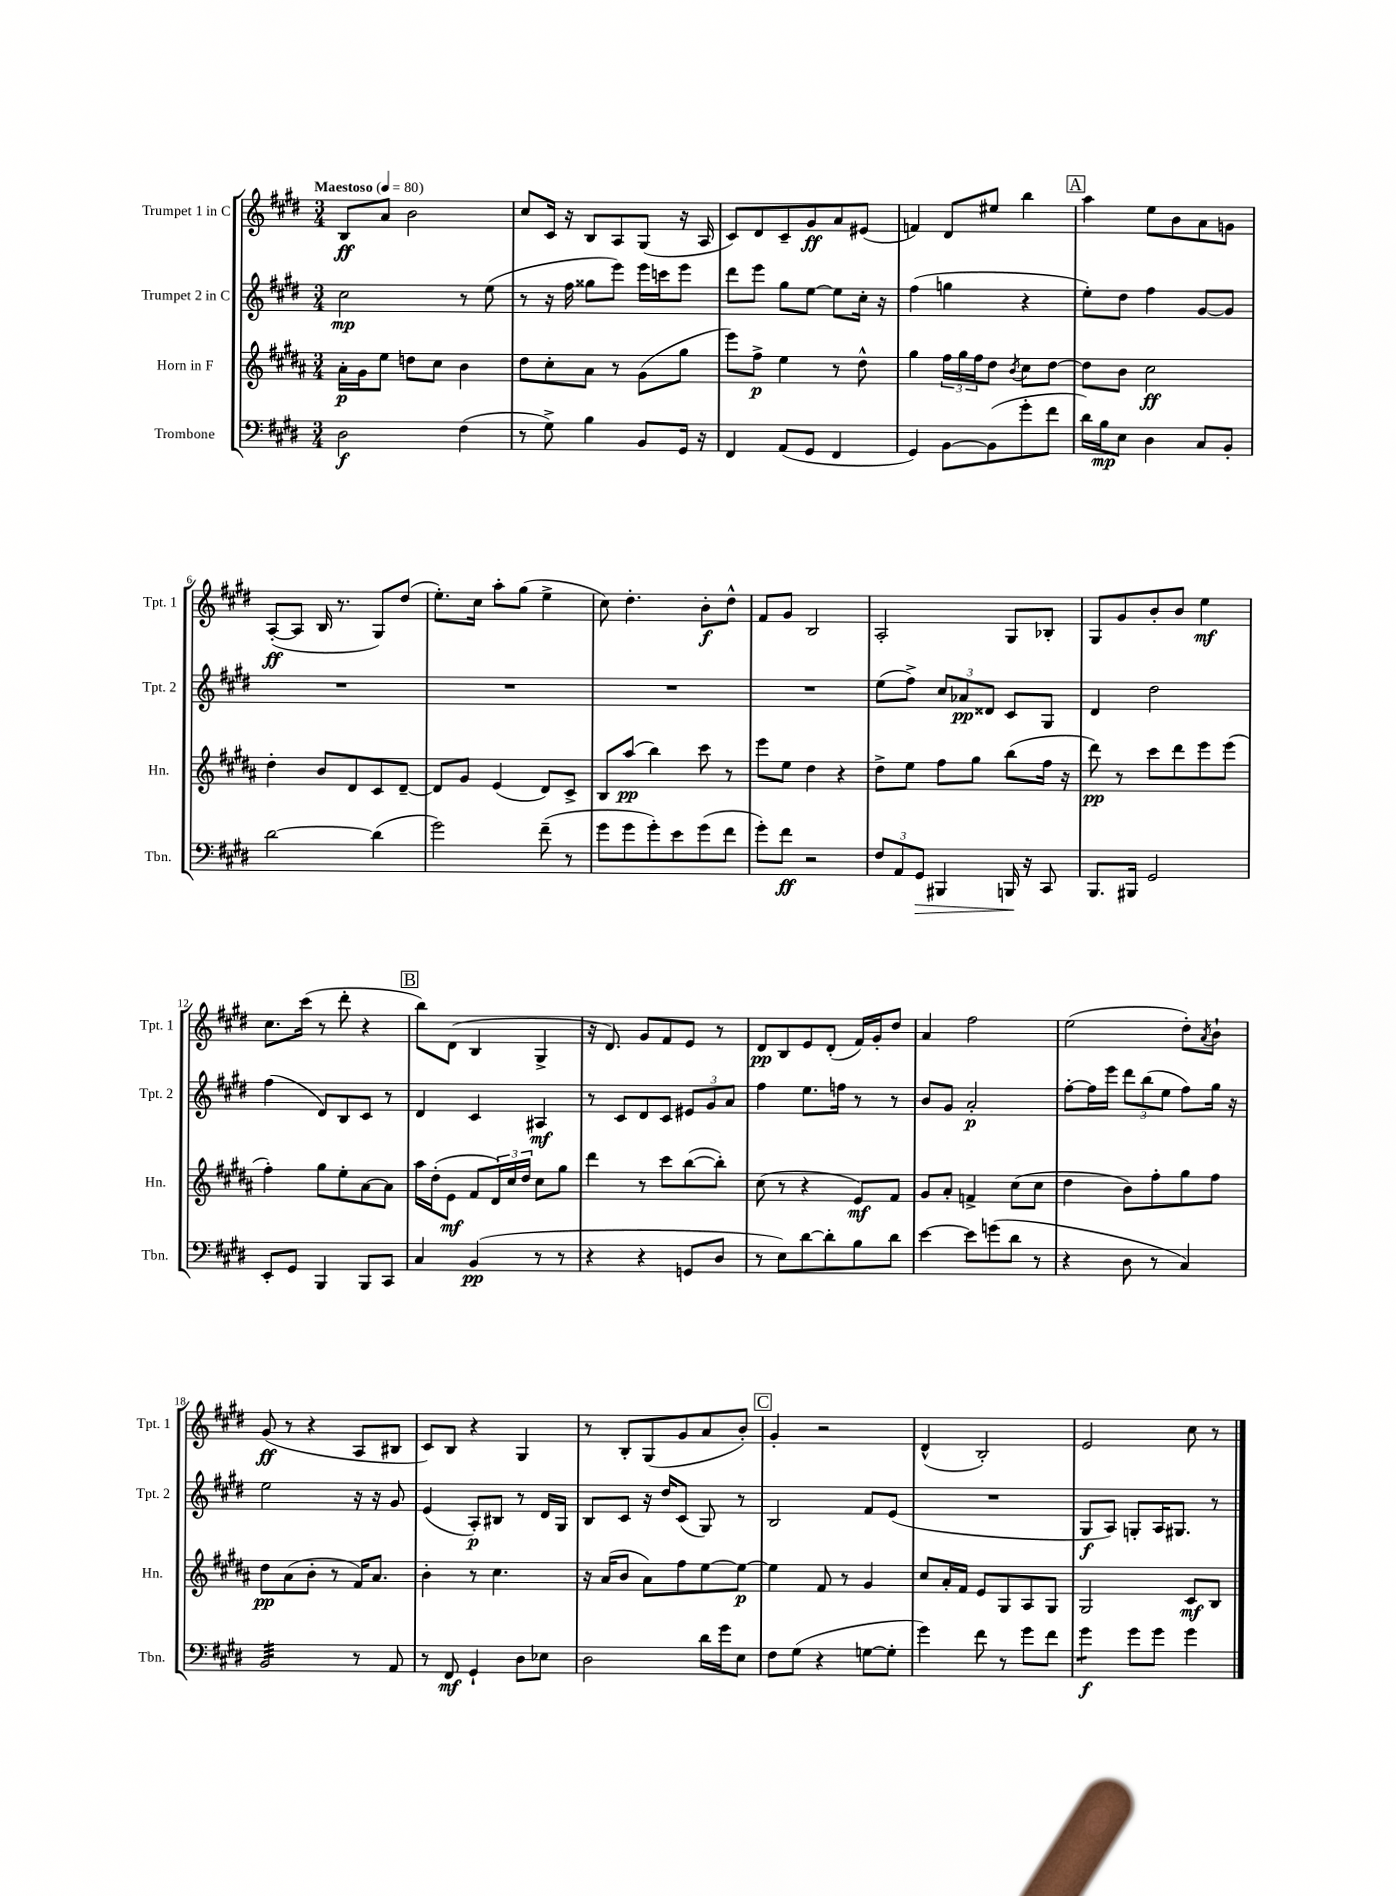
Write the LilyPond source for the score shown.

<<
\new StaffGroup <<
\new Staff = "s0" \with { instrumentName = "Trumpet 1 in C" shortInstrumentName = "Tpt. 1" } {
    \clef treble \key e \major \numericTimeSignature \time 3/4 \tempo "Maestoso" 4 = 80
    b8\ff a'8 b'2 |
    cis''8 cis'16 r16 b8 a8 gis8( r16 a16 |
    cis'8) dis'8 cis'8-- gis'8\ff a'8 eis'8( |
    f'4) dis'8 eis''8 b''4 |
    \mark \markup { \box "A" } a''4 e''8 b'8 a'8 g'8 |
    a8~-.\ff( a8 b16 r8. gis8) dis''8( |
    e''8.-.) cis''16 a''8-. gis''8( e''4-> |
    cis''8) dis''4.-. b'8-.\f dis''8-^ |
    fis'8 gis'8 b2 |
    a2-. gis8 bes8-. |
    gis8 gis'8 b'8-. b'8 e''4\mf |
    cis''8. cis'''16( r8 dis'''8-. r4 |
    \mark \markup { \box "B" } b''8) dis'8( b4 gis4-> |
    r16 dis'8.) gis'8 fis'8 e'8 r8 |
    dis'8\pp b8 e'8 dis'8-.( fis'16) gis'16-. dis''8 |
    a'4 fis''2 |
    e''2( dis''8-.) \acciaccatura { a'8 } b'8-! |
    gis'8\ff( r8 r4 a8 bis8 |
    cis'8) b8 r4 gis4 |
    r8 b8-. gis8( gis'8 a'8 b'8-.) |
    \mark \markup { \box "C" } gis'4-. r2 |
    dis'4-^( b2-.) |
    e'2 cis''8 r8 \bar "|." |
}
\new Staff = "s1" \with { instrumentName = "Trumpet 2 in C" shortInstrumentName = "Tpt. 2" } {
    \clef treble \key e \major \numericTimeSignature \time 3/4
    cis''2\mp r8 e''8( |
    r8 r16 fis''16 gisis''8 e'''8) e'''16 c'''16 e'''8 |
    dis'''8 e'''8 gis''8 e''8~ e''8 cis''16-. r16 |
    fis''4( g''4 r4 |
    \mark \markup { \box "A" } e''8-.) dis''8 fis''4 gis'8~ gis'8 |
    R2. |
    R2. |
    R2. |
    R2. |
    e''8( fis''8->) \tuplet 3/2 { cis''8 aes'8\pp disis'8 } cis'8 gis8 |
    dis'4 dis''2 |
    fis''4( dis'8) b8 cis'8 r8 |
    \mark \markup { \box "B" } dis'4 cis'4 ais4\mf |
    r8 cis'8 dis'8 cis'8 \tuplet 3/2 { eis'8 gis'8 a'8 } |
    fis''4 e''8. f''16 r8 r8 |
    b'8 gis'8 a'2-.\p |
    fis''8~-. fis''16 e'''16 \tuplet 3/2 { dis'''8 b''8( e''8 } fis''8) gis''16 r16 |
    e''2 r16 r16 gis'8 |
    e'4( a8-.\p) bis8 r8 dis'16 gis16 |
    b8 cis'8 r16 dis''16 cis'8( gis8) r8 |
    \mark \markup { \box "C" } b2 fis'8 e'8( |
    R2. |
    gis8\f a8) g8-. a16 gis8. r8 \bar "|." |
}
\new Staff = "s2" \with { instrumentName = "Horn in F" shortInstrumentName = "Hn." } {
    \clef treble \key b \major \numericTimeSignature \time 3/4
    ais'16-.\p gis'16 e''8 d''8 cis''8 b'4 |
    dis''8 cis''8-. ais'8 r8 gis'8( gis''8 |
    e'''8) fis''8->\p e''4 r8 dis''8-^ |
    gis''4 \tuplet 3/2 { fis''16 gis''16 fis''16 } dis''8 \acciaccatura { b'8 } cis''8 dis''8~ |
    \mark \markup { \box "A" } dis''8 b'8 cis''2\ff |
    dis''4-. b'8 dis'8 cis'8 dis'8~-- |
    dis'8 gis'8 e'4( dis'8) cis'8-> |
    b8 ais''8\pp( b''4) cis'''8 r8 |
    e'''8 e''8 dis''4 r4 |
    dis''8-> e''8 fis''8 gis''8 b''8( fis''16 r16 |
    dis'''8\pp) r8 cis'''8 dis'''8 e'''8 e'''8( |
    fis''4-.) gis''8 e''8-. ais'8~ ais'8 |
    \mark \markup { \box "B" } ais''16 dis''16-.( e'8\mf fis'8 \tuplet 3/2 { dis'16) cis''16 dis''16 } cis''8 gis''8 |
    dis'''4 r8 cis'''8 b''8~( b''8-.) |
    cis''8( r8 r4 e'8\mf) fis'8 |
    gis'8 ais'8-. f'4-> cis''8( cis''8 |
    dis''4 b'8) fis''8-. gis''8 fis''8 |
    dis''8\pp ais'8( b'8-. r8 fis'16) ais'8. |
    b'4-. r8 cis''4. |
    r16 ais'16( b'8 ais'8) fis''8 e''8~ e''8~\p |
    \mark \markup { \box "C" } e''4 fis'8 r8 gis'4 |
    cis''8 ais'16-. fis'16 e'8 gis8 ais8 gis8 |
    gis2 cis'8\mf b8 \bar "|." |
}
\new Staff = "s3" \with { instrumentName = "Trombone" shortInstrumentName = "Tbn." } {
    \clef bass \key e \major \numericTimeSignature \time 3/4
    dis2\f fis4( |
    r8 gis8->) b4 b,8 gis,16 r16 |
    fis,4 a,8( gis,8 fis,4 |
    gis,4) b,8~ b,8( gis'8-. fis'8 |
    \mark \markup { \box "A" } dis'16) b16\mp e8 dis4 cis8 b,8-. |
    dis'2~ dis'4( |
    gis'2) fis'8--( r8 |
    gis'8 gis'8 gis'8-.) e'8 gis'8( fis'8 |
    gis'8-.) fis'8\ff r2 |
    \tuplet 3/2 { fis8 a,8 gis,8\> } bis,,4 b,,16\! r16 cis,8 |
    b,,8. bis,,16 gis,2 |
    e,8-. gis,8 b,,4 b,,8 cis,8 |
    \mark \markup { \box "B" } cis4 b,4\pp( r8 r8 |
    r4 r4 g,8 dis8 |
    r8 e8) dis'8~ dis'8-. b8 dis'8 |
    e'4~ e'8 g'8( dis'8 r8 |
    r4 dis8 r8 cis4) |
    b,2:32 r8 a,8 |
    r8 fis,8\mf gis,4-! dis8 ees8 |
    dis2 dis'16 gis'16 e8 |
    \mark \markup { \box "C" } fis8 gis8( r4 g8~ g8-. |
    gis'4) fis'8 r8 gis'8 fis'8 |
    gis'4:8\f gis'8 gis'8 gis'4 \bar "|." |
}
>>
>>
